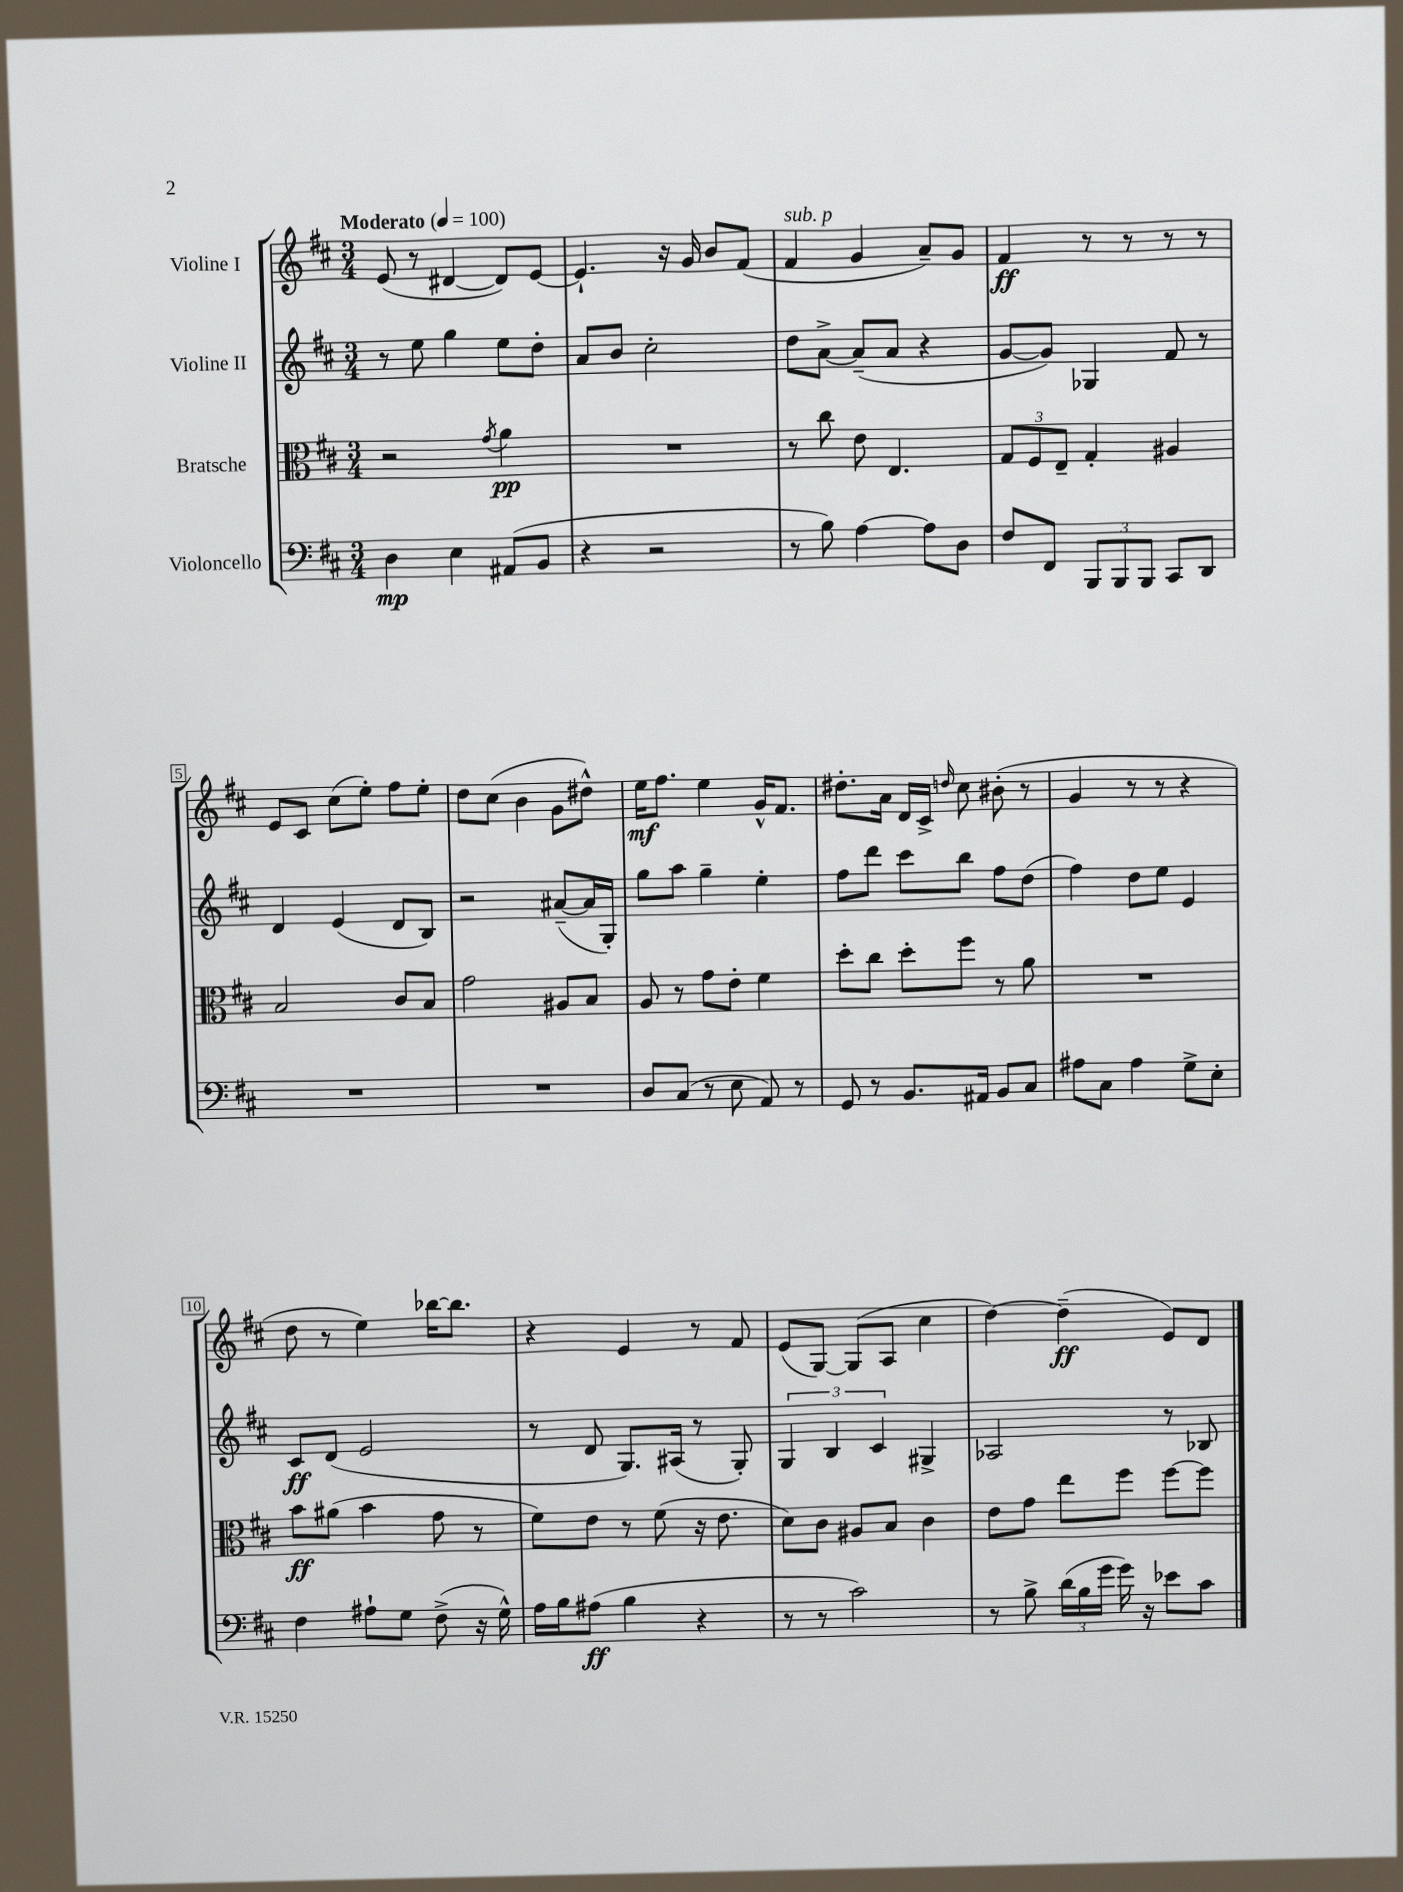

**kern	**kern	**kern	**kern
*staff4	*staff3	*staff2	*staff1
*clefF4	*clefC3	*clefG2	*clefG2
*k[f#c#]	*k[f#c#]	*k[f#c#]	*k[f#c#]
*M3/4	*M3/4	*M3/4	*M3/4
*MM100	*MM100	*MM100	*MM100
4D	2r	8r	(8e
.	.	8ee	8r
4E	.	4gg	[4d#
.	8qg	.	.
(8AA#	4a	8ee	8d#])
8BB	.	8dd'	[8e
=	=	=	=
4r	2.r	8a	4.e`]
.	.	8b	.
2r	.	2cc#'	.
.	.	.	16r
.	.	.	16g
.	.	.	8b
.	.	.	(8f#
=	=	=	=
8r	8r	8dd	4f#
8B)	8cc#	[8a^	.
[4A	8e	(8a~]	4g
.	4.E	8a	.
8A]	.	4r	8a~)
8D	.	.	8g
=	=	=	=
8F#	12G	[8g	4f#
.	12F#	.	.
8FF#	.	8g])	.
.	12E~	.	.
12BBB	4G'	4G-	8r
12BBB	.	.	.
.	.	.	8r
12BBB	.	.	.
8CC#	4A#	8f#	8r
8DD	.	8r	8r
=	=	=	=
2.r	2B	4d	8e
.	.	.	8c#
.	.	(4e	(8cc#
.	.	.	8ee')
.	8c#	8d	8ff#
.	8B	8B)	8ee'
=	=	=	=
2.r	2g	2r	8dd
.	.	.	(8cc#
.	.	.	4b
.	8A#	([8a#~	8g
.	8B	16a#]	8dd#^^)
.	.	16G')	.
=	=	=	=
8D	8A	8gg	16ee
.	.	.	8.ff#
(8C#	8r	8aa	.
8r	8g	4gg~	4ee
8E	8e'	.	.
8AA)	4f#	4ee'	16g^^
.	.	.	8.f#
8r	.	.	.
=	=	=	=
8GG	8dd'	8ff#	8.dd#'
8r	8cc#	8ddd	.
.	.	.	16a
8.BB	8dd'	8ccc#	16d
.	.	.	16c#^
.	.	.	16qqdd
.	8ff#	8bb	8cc#
16AA#	.	.	.
8BB	8r	8ff#	(8b#'
8C#	8a	(8dd	8r
=	=	=	=
8A#	2.r	4ff#)	4g
8C#	.	.	.
4A#	.	8dd	8r
.	.	8ee	8r
8G^	.	4e	4r
8E'	.	.	.
=	=	=	=
4F#	8b	8c#	8dd
.	(8a#	(8d	8r
8A#`	4b	2e	4ee)
8G	.	.	.
(8F#^	8g	.	[16bb-
.	.	.	8.bb-]
16r	8r	.	.
16G^^)	.	.	.
=	=	=	=
16A	8f#)	8r	4r
16B	.	.	.
(8A#	8e	8d	.
4B	8r	8.G)	4e
.	(8f#	.	.
.	.	(16A#	.
4r	16r	8r	8r
.	8.e	.	.
.	.	8G')	8f#
=	=	=	=
8r	8d)	6G	(8e
8r	8c#	.	[8G)
.	.	6B	.
2c#)	8A#	.	(8G]
.	.	6c#	.
.	8B	.	8A
.	4c#	4G#^	4cc#
=	=	=	=
8r	8e	2A-	[4dd)
8B^	8g	.	.
(24d	8ee	.	(4dd~]
24B	.	.	.
24g	.	.	.
16g)	8ff#	.	.
16r	.	.	.
8e-	[8ff#	8r	8e)
8c#	8ff#]	8B-	8d
==	==	==	==
*-	*-	*-	*-
